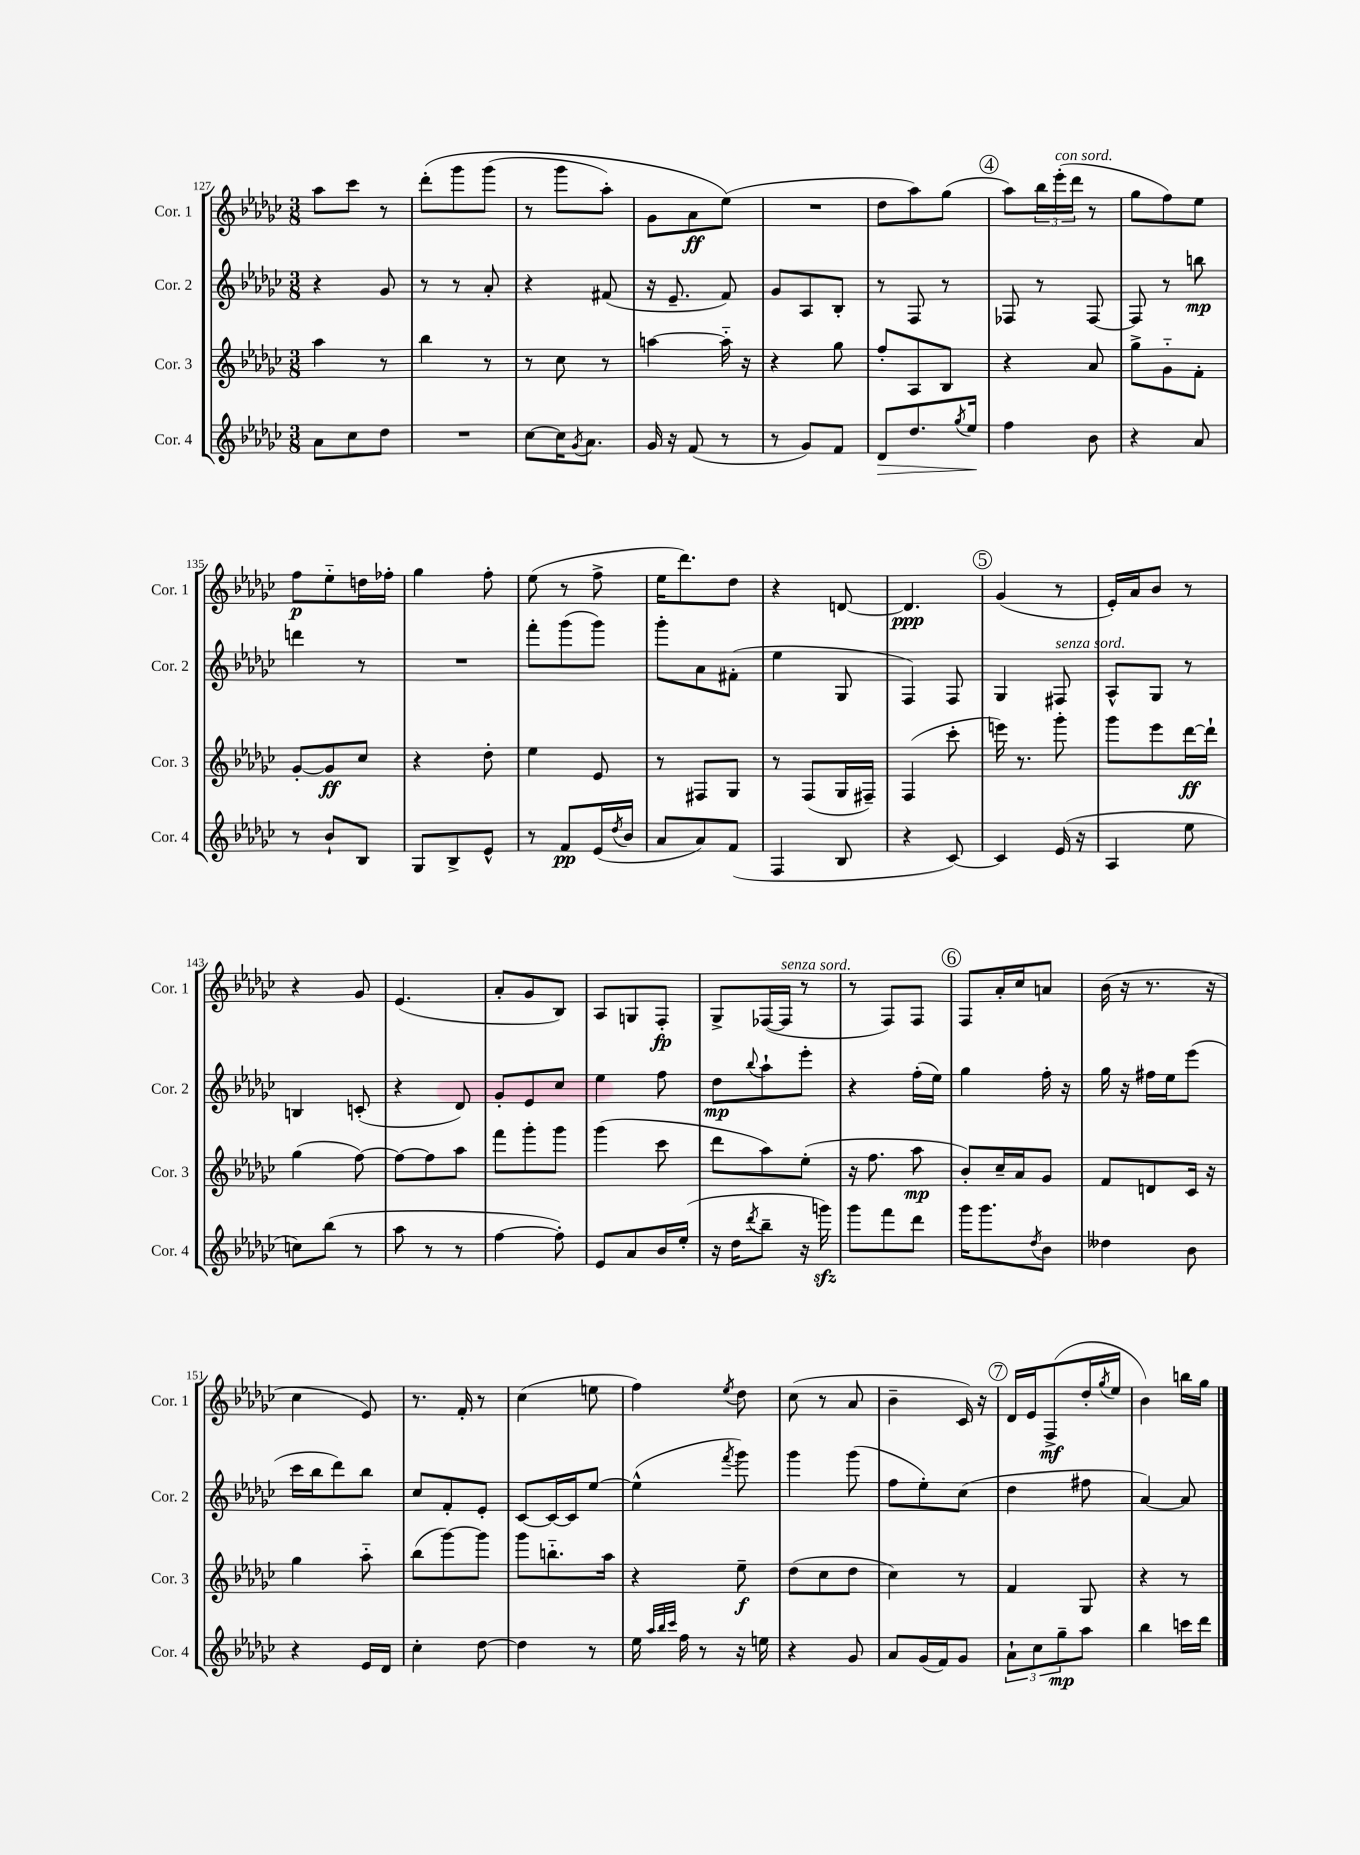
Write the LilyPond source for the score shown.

<<
\new StaffGroup <<
\new Staff = "s0" \with { instrumentName = "Cor. 1" shortInstrumentName = "Cor. 1" } {
    \clef treble \key ges \major \numericTimeSignature \time 3/8
    aes''8 ces'''8 r8 |
    des'''8-.\( ges'''8 ges'''8( |
    r8 ges'''8 aes''8-.) |
    ges'8 aes'8\ff ees''8(\) |
    R4. |
    des''8 aes''8) ges''8( |
    \mark \markup { \circle "4" } aes''8) \tuplet 3/2 { bes''16 ees'''16-.^\markup { \italic "con sord." }( des'''16 } r8 |
    ges''8 f''8) ees''8 |
    f''8\p ees''8-_ d''16 fes''16-. |
    ges''4 f''8-. |
    ees''8( r8 f''8-> |
    ees''16 des'''8.) des''8 |
    r4 d'8~ |
    d'4.\ppp |
    \mark \markup { \circle "5" } ges'4( r8 |
    ees'16-.) aes'16 bes'8 r8 |
    r4 ges'8 |
    ees'4.( |
    aes'8-. ges'8 bes8) |
    aes8 g8 f8-.\fp |
    ges8-> fes16~( fes16^\markup { \italic "senza sord." } r8 |
    r8 f8) f8 |
    \mark \markup { \circle "6" } f8 aes'16-. ces''16 a'8 |
    bes'16( r16 r8. r16 |
    ces''4 ees'8) |
    r8. f'16-. r8 |
    ces''4( e''8 |
    f''4) \acciaccatura { ees''8 } des''8 |
    ces''8( r8 aes'8 |
    bes'4-- ces'16) r16 |
    \mark \markup { \circle "7" } des'16 ees'16 f8->\mf( des''16-. \acciaccatura { ges''8 } ees''16 |
    bes'4) b''16 ges''16 \bar "|." |
}
\new Staff = "s1" \with { instrumentName = "Cor. 2" shortInstrumentName = "Cor. 2" } {
    \clef treble \key ges \major \numericTimeSignature \time 3/8
    r4 ges'8 |
    r8 r8 aes'8-. |
    r4 fis'8( |
    r16 ees'8.-- f'8) |
    ges'8 aes8 bes8-. |
    r8 f8 r8 |
    \mark \markup { \circle "4" } fes8 r8 fes8~ |
    fes8 r8 b''8\mp |
    d'''4 r8 |
    R4. |
    f'''8-. ges'''8( ges'''8) |
    ges'''8-. aes'8 fis'8-.( |
    ees''4 ges8 |
    f4) f8 |
    \mark \markup { \circle "5" } ges4 fis8^\markup { \italic "senza sord." } |
    aes8-^ ges8 r8 |
    b4 c'8-.( |
    r4 des'8) |
    ges'8-. ees'8 ces''8 |
    ees''4 f''8 |
    des''8\mp \appoggiatura { bes''8 } aes''8-! ees'''8-. |
    r4 f''16-.( ees''16) |
    \mark \markup { \circle "6" } ges''4 f''16-. r16 |
    ges''16 r16 fis''16 ees''16 ees'''8( |
    ces'''16 bes''16 des'''8) bes''8 |
    ces''8 f'8-. ees'8-. |
    ces'8~ ces'16~ ces'16 ees''8~ |
    ees''4-^( \acciaccatura { f'''8 } ges'''8) |
    ges'''4 ges'''8( |
    f''8 ees''8-.) ces''8( |
    \mark \markup { \circle "7" } des''4 fis''8 |
    aes'4~) aes'8 \bar "|." |
}
\new Staff = "s2" \with { instrumentName = "Cor. 3" shortInstrumentName = "Cor. 3" } {
    \clef treble \key ges \major \numericTimeSignature \time 3/8
    aes''4 r8 |
    bes''4 r8 |
    r8 ces''8 r8 |
    a''4~ a''16-_ r16 |
    r4 ges''8 |
    f''8-. aes8 bes8 |
    \mark \markup { \circle "4" } r4 aes'8 |
    ges''8-> ges'8-_ f'8-. |
    ges'8~-. ges'8\ff ces''8 |
    r4 des''8-. |
    ees''4 ees'8 |
    r8 fis8 ges8 |
    r8 f8( ges16 fis16--) |
    f4( ces'''8-. |
    \mark \markup { \circle "5" } e'''16) r8. ges'''8-. |
    ges'''8 ees'''8 des'''16~\ff des'''16-! |
    ges''4( f''8~) |
    f''8~ f''8 aes''8 |
    f'''8 ges'''8-. ges'''8 |
    ges'''4( ces'''8 |
    des'''8 aes''8) ees''8-.( |
    r16 f''8. aes''8\mp |
    \mark \markup { \circle "6" } bes'8-.) ces''16-- aes'16 ges'8 |
    f'8 d'8 ces'16 r16 |
    ges''4 aes''8-_ |
    bes''8( ges'''8~) ges'''8 |
    ges'''8 b''8.-_ aes''16 |
    r4 ees''8--\f |
    des''8( ces''8 des''8 |
    ces''4) r8 |
    \mark \markup { \circle "7" } f'4 ges8 |
    r4 r8 \bar "|." |
}
\new Staff = "s3" \with { instrumentName = "Cor. 4" shortInstrumentName = "Cor. 4" } {
    \clef treble \key ges \major \numericTimeSignature \time 3/8
    aes'8 ces''8 des''8 |
    R4. |
    ces''8~ ces''16 \acciaccatura { ges'8 } aes'8. |
    ges'16 r16 f'8( r8 |
    r8 ges'8) f'8 |
    des'8\> des''8. \acciaccatura { ges''8 } ees''16\! |
    \mark \markup { \circle "4" } f''4 bes'8 |
    r4 aes'8 |
    r8 bes'8-! bes8 |
    ges8 bes8-> ees'8-^ |
    r8 f'8\pp ees'16( \acciaccatura { des''8 } bes'16 |
    aes'8 aes'8) f'8( |
    f4 bes8 |
    r4 ces'8~) |
    \mark \markup { \circle "5" } ces'4 ees'16( r16 |
    aes4 ees''8 |
    c''8) bes''8( r8 |
    aes''8 r8 r8 |
    f''4~ f''8-.) |
    ees'8 aes'8 bes'16 ees''16-.( |
    r16 des''16 \acciaccatura { des'''8 } bes''8-- r16 g'''16\sfz) |
    ges'''8 f'''8 des'''8 |
    \mark \markup { \circle "6" } ges'''16 ges'''8. \acciaccatura { des''8 } bes'8 |
    deses''4 bes'8 |
    r4 ees'16 des'16 |
    ces''4-. des''8~ |
    des''4 r8 |
    ees''16 \grace { aes''32 bes''32 ces'''32 } f''16 r8 r16 e''16 |
    r4 ges'8 |
    aes'8 ges'16( f'16) ges'8 |
    \mark \markup { \circle "7" } \tuplet 3/2 { aes'8-! ces''8 ges''8--\mp } aes''8 |
    bes''4 c'''16 des'''16 \bar "|." |
}
>>
>>
\layout { \context { \Score currentBarNumber = #127 } }
